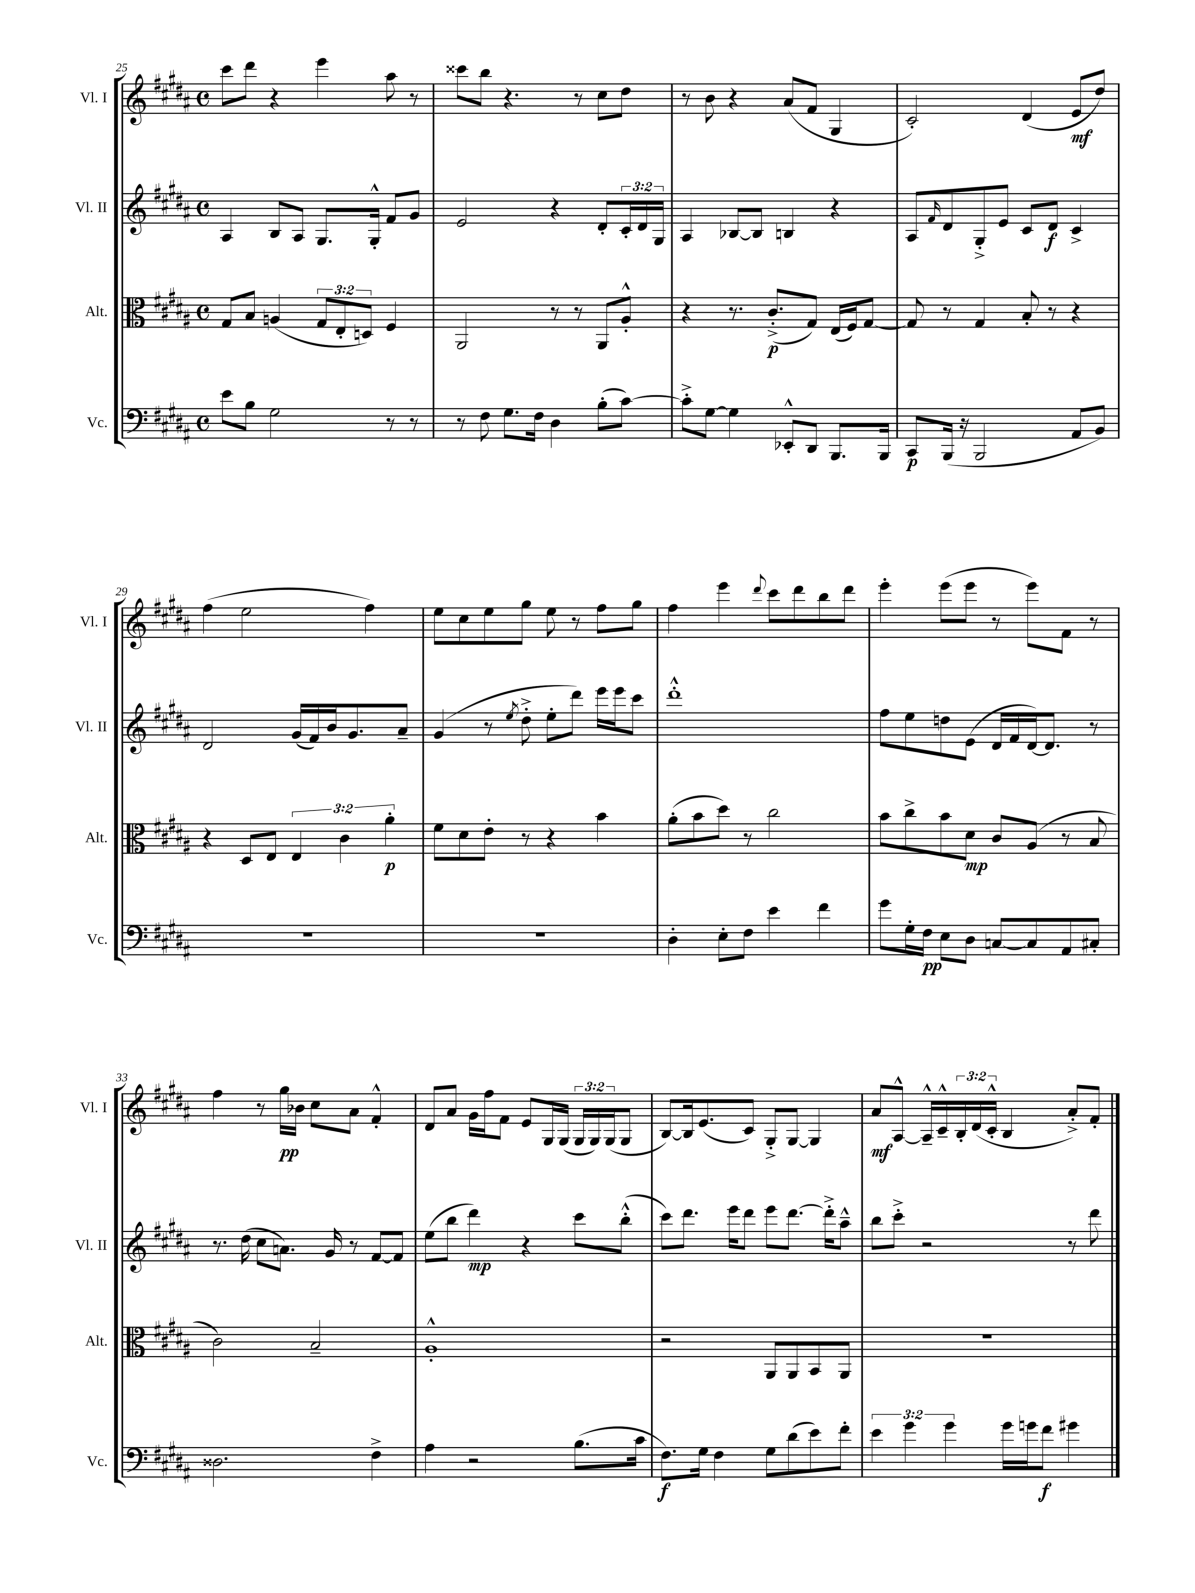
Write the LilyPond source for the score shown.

<<
\new StaffGroup <<
\new Staff = "s0" \with { instrumentName = "Vl. I" shortInstrumentName = "Vl. I" } {
    \clef treble \key b \major \defaultTimeSignature \time 4/4 \override Staff.TupletNumber.text = #tuplet-number::calc-fraction-text
    cis'''8 dis'''8 r4 e'''4 ais''8 r8 |
    cisis'''8 b''8 r4. r8 cis''8 dis''8 |
    r8 b'8 r4 ais'8( fis'8 gis4 |
    cis'2-.) dis'4( e'8\mf dis''8) |
    fis''4( e''2 fis''4) |
    e''8 cis''8 e''8 gis''8 e''8 r8 fis''8 gis''8 |
    fis''4 e'''4 \appoggiatura { dis'''8 } cis'''8 dis'''8 b''8 dis'''8 |
    e'''4-. e'''8( e'''8 r8 e'''8) fis'8 r8 |
    fis''4 r8 gis''16\pp bes'16 cis''8 ais'8 fis'4-.-^ |
    dis'8 ais'8 gis'16 fis''16 fis'8 e'8 gis16 gis16( \tuplet 3/2 { gis16 gis16) gis16( } gis8 |
    b8~) b16 e'8.( cis'8) gis8-.-> gis8~ gis4 |
    ais'8\mf ais8~-^ ais16---^ cis'16---^ \tuplet 3/2 { b16-. dis'16( cis'16-.-^ } b4 ais'8-.->) fis'8-. \bar "|." |
}
\new Staff = "s1" \with { instrumentName = "Vl. II" shortInstrumentName = "Vl. II" } {
    \clef treble \key b \major \defaultTimeSignature \time 4/4 \override Staff.TupletNumber.text = #tuplet-number::calc-fraction-text
    ais4 b8 ais8 gis8. gis16-.-^ fis'8 gis'8 |
    e'2 r4 dis'8-. \tuplet 3/2 { cis'16-. dis'16 gis16 } |
    ais4 bes8~ bes8 b4 r4 |
    ais8 \grace { fis'16 } dis'8 gis8-.-> e'8 cis'8 dis'8\f cis'4-> |
    dis'2 gis'16( fis'16) b'16 gis'8. ais'8-- |
    gis'4( r8 \acciaccatura { e''8 } dis''8-.-> e''8-. dis'''8) e'''16 e'''16 cis'''8 |
    dis'''1-.-^ |
    fis''8 e''8 d''8 e'8( dis'16 fis'16 dis'16~) dis'8. r8 |
    r8. dis''16( cis''8 a'8.) gis'16 r8 fis'8~ fis'8 |
    e''8( b''8 dis'''4\mp) r4 cis'''8 b''8-.-^( |
    cis'''8) dis'''8. e'''16 dis'''8 e'''8 dis'''8.~ dis'''16-.-> ais''8---^ |
    b''8 cis'''8-.-> r2 r8 dis'''8 \bar "|." |
}
\new Staff = "s2" \with { instrumentName = "Alt." shortInstrumentName = "Alt." } {
    \clef alto \key b \major \defaultTimeSignature \time 4/4 \override Staff.TupletNumber.text = #tuplet-number::calc-fraction-text
    gis8 b8 a4( \tuplet 3/2 { gis8 e8-. d8) } fis4 |
    ais,2 r8 r8 ais,8 ais8-.-^ |
    r4 r8. cis'8.-.->\p( gis8) e16( fis16) gis8~ |
    gis8 r8 gis4 b8-. r8 r4 |
    r4 dis8 e8 \tuplet 3/2 { e4 cis'4 ais'4-.\p } |
    fis'8 dis'8 e'8-. r8 r4 b'4 |
    ais'8-.( b'8 dis''8) r8 cis''2 |
    b'8 cis''8-> b'8 dis'8\mp cis'8 ais8( r8 b8 |
    cis'2) b2-- |
    ais1-.-^ |
    r2 ais,8 ais,8 b,8 ais,8 |
    R1 \bar "|." |
}
\new Staff = "s3" \with { instrumentName = "Vc." shortInstrumentName = "Vc." } {
    \clef bass \key b \major \defaultTimeSignature \time 4/4 \override Staff.TupletNumber.text = #tuplet-number::calc-fraction-text
    e'8 b8 gis2 r8 r8 |
    r8 fis8 gis8. fis16 dis4 b8-.( cis'8~) |
    cis'8-.-> gis8~ gis4 ees,8-.-^ dis,8 b,,8. b,,16 |
    cis,8\p b,,16( r16 b,,2 ais,8 b,8) |
    R1 |
    R1 |
    dis4-. e8-. fis8 e'4 fis'4 |
    gis'8 gis16-. fis16\pp e8 dis8 c8~ c8 ais,8 cis8-. |
    disis2. fis4-> |
    ais4 r2 b8.( cis'16 |
    fis8.\f) gis16 fis4 gis8 dis'8( e'8) fis'8-. |
    \tuplet 3/2 { e'4 gis'4 gis'4 } gis'16 g'16 fis'8\f gis'4 \bar "|." |
}
>>
>>
\layout { \context { \Score currentBarNumber = #25 } }
